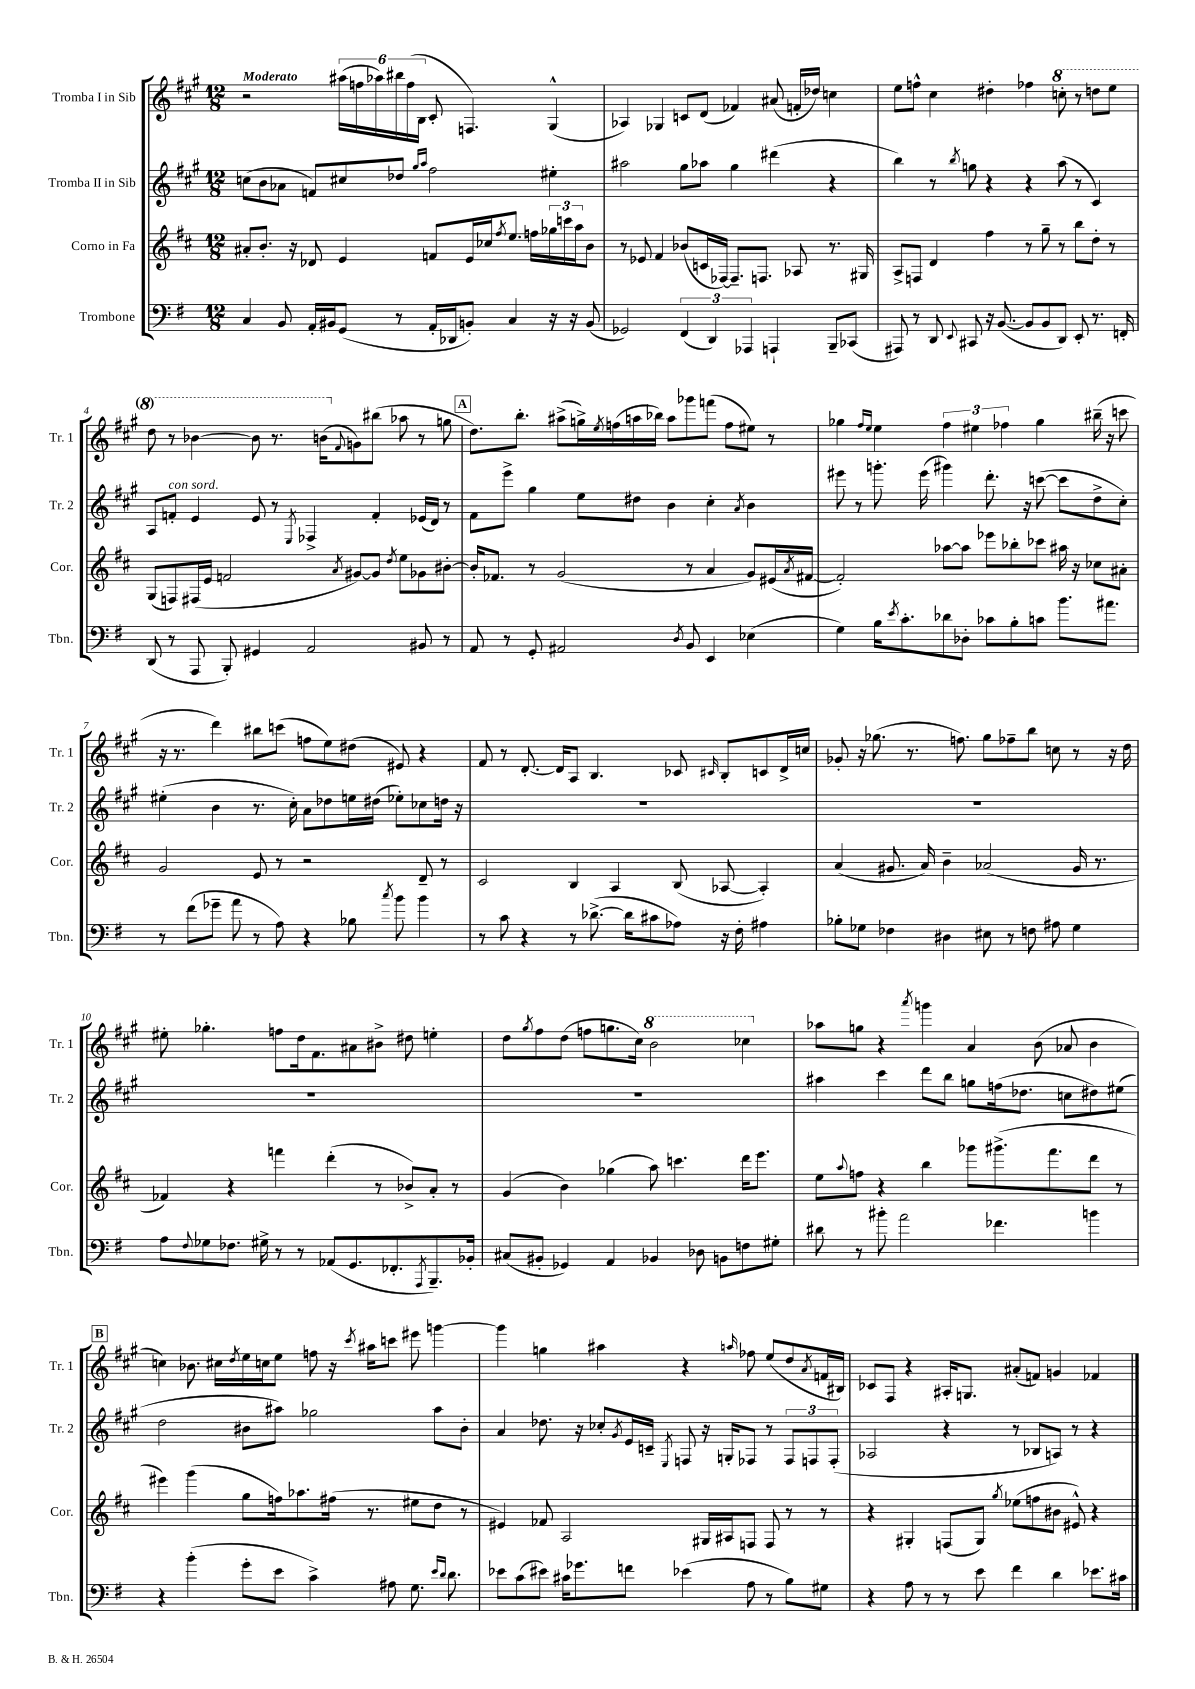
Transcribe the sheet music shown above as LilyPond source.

<<
\new StaffGroup <<
\new Staff = "s0" \with { instrumentName = "Tromba I in Sib" shortInstrumentName = "Tr. 1" } {
    \clef treble \key a \major \numericTimeSignature \time 12/8 \tempo "Moderato"
    r2 \tuplet 6/4 { ais''16( f''16 aes''16) bis''16 f''16( b16 } cis'8-. f4.) gis4-^( |
    aes4) ges4 c'8 d'8( fes'4) ais'8( f'16-. des''16) c''4 |
    e''8 f''8-^ cis''4 dis''4-. fes''4 \ottava #1 c'''8-. r8 d'''!8 e'''8 |
    d'''8 r8 bes''4~ bes''8 r8. b''16( \ottava #0 \appoggiatura { fis'8 } g'8) bis''8( aes''8 r8 g''8 |
    \mark \markup { \box "A" } d''8.) b''8.-. ais''8->( g''16->) \acciaccatura { e''8 } f''16( a''16 bes''16) a''8 ges'''8 f'''8( f''8 eis''8) r8 |
    ges''4 \grace { fis''16 e''16 } e''4 \tuplet 3/2 { fis''4 eis''4 fes''4 } ges''4 bis''16--( r16 c'''8 |
    r16 r8. d'''4) bis''8 c'''8( f''8 e''8) dis''8( eis'8) r4 |
    fis'8 r8 d'8.~-. d'16 a8 b4. ces'8 \grace { cis'16 } b8-. c'8 d'16-> c''16 |
    ges'8-. r16 ges''8.( r8. f''8.) ges''8 fes''8-- b''8 c''8 r8 r16 d''16 |
    eis''8-. ges''4.-. f''8 d''16 fis'8. ais'8 bis'8-> dis''8 e''4-. |
    d''8 \acciaccatura { gis''8 } fis''8 d''8( f''8 g''8. cis''16) \ottava #1 b''2 ces'''4 \ottava #0 |
    aes''8 g''8 r4 \acciaccatura { a'''8 } g'''4 a'4 b'8( aes'8 b'4 |
    \mark \markup { \box "B" } c''4) bes'8. cis''16 \acciaccatura { d''8 } e''16 c''16 e''8 f''8 r16 \acciaccatura { cis'''8 } ais''16 c'''8 eis'''8 g'''4~ |
    g'''4 g''4 ais''4 r4 \grace { a''16 } fes''8 e''8( d''8 \acciaccatura { a'8 } f'16 bis16) |
    ces'8 fis8 r4 ais16-. g8. ais'8-.( f'8) g'4 fes'4 \bar "|." |
}
\new Staff = "s1" \with { instrumentName = "Tromba II in Sib" shortInstrumentName = "Tr. 2" } {
    \clef treble \key a \major \numericTimeSignature \time 12/8
    c''8( b'8 aes'8 f'8) cis''8 des''8 \grace { gis''16 a''16 } fis''2 eis''4-. |
    ais''2 gis''8 aes''8 gis''4 dis'''4( r4 |
    b''4) r8 \acciaccatura { b''8 } g''8 r4 r4 a''8( r8 cis'4) |
    a8 f'8-.^\markup { \italic "con sord." } e'4 e'8 r8 \acciaccatura { e8 } fes4-> f'4-. ees'16( d'16) r8 |
    \mark \markup { \box "A" } fis'8 e'''8-> gis''4 e''8 dis''8 b'4 cis''4-. \acciaccatura { a'8 } b'4 |
    eis'''8 r8 g'''8.-. eis'''16( gis'''4) d'''8.-. r16 c'''8~( c'''8 d''8-> cis''8-.) |
    eis''4-.( b'4 r8. cis''16-.) a'8 des''8 e''16 dis''16( ees''8-.) ces''8 d''16 r16 |
    R1. |
    R1. |
    R1. |
    R1. |
    ais''4 cis'''4 d'''8 b''8 g''8 f''16( des''8. c''8 dis''8) eis''8( |
    \mark \markup { \box "B" } d''2 bis'8 ais''8) ges''2 ais''8 bis'8-. |
    a'4 des''8. r16 ces''8-. \acciaccatura { gis'8 } e'16 c'16-- \acciaccatura { e8 } f8 r16 g16-. fes8 r8 \tuplet 3/2 { fes8 f8 f8-.( } |
    aes2 r4 r8 bes8 a8) r8 r4 \bar "|." |
}
\new Staff = "s2" \with { instrumentName = "Corno in Fa" shortInstrumentName = "Cor." } {
    \clef treble \key d \major \numericTimeSignature \time 12/8
    ais'8-. b'8.-. r16 des'8 e'4 f'8 e'16 ces''16 \acciaccatura { fis''8 } e''8. f''16 \tuplet 3/2 { ges''16 c'''16 a''16 } b'8 |
    r8 ees'8 fis'4 bes'8( c'16 fes16~) fes8.-- f8. aes8 r8. gis16 |
    a8-> f8 d'4 fis''4 r8 g''8-- r8 b''8 d''8-. r8 |
    g8( f8) fis16( e'16 f'2 \acciaccatura { a'8 } gis'8~) gis'8 \acciaccatura { d''8 } e''8 ges'8 bis'8~-. |
    \mark \markup { \box "A" } bis'16-. fes'8. r8 g'2( r8 a'4 g'8) eis'16( \acciaccatura { a'8 } fis'16~ |
    fis'2-.) aes''8~ aes''8 ees'''8 bes''8-. ces'''8 ais''16 r16 ces''8 ais'8-. |
    g'2 e'8 r8 r2 d'8-- r8 |
    cis'2 b4 a4 b8( aes8~ aes4-.) |
    a'4( gis'8. a'16) b'4-- aes'2( gis'16 r8. |
    fes'4) r4 f'''4 d'''4-.( r8 bes'8->) a'8-. r8 |
    g'4( b'4) ges''4( a''8) c'''4. d'''16 e'''8. |
    e''8 \appoggiatura { a''8 } f''8 r4 b''4 ges'''8 gis'''8.->( fis'''8. d'''8 r8 |
    \mark \markup { \box "B" } eis'''4) g'''4( g''8 f''16) aes''8. fis''16( r8. eis''8 d''8 r8 |
    eis'4) fes'8 a2 gis16 ais16 f8 f8 r8 r8 |
    r4 gis4-. f8( gis8) \acciaccatura { g''8 } ees''8( f''8 bis'8 eis'8-^) r4 \bar "|." |
}
\new Staff = "s3" \with { instrumentName = "Trombone" shortInstrumentName = "Tbn." } {
    \clef bass \key g \major \numericTimeSignature \time 12/8
    c4 b,8 a,16-. bis,16 g,8( r8 a,16-. des,16 b,8-.) c4 r16 r16 b,8( |
    ges,2) \tuplet 3/2 { fis,4( d,4) aes,,4 } a,,4-! b,,8-- ces,8( |
    ais,,8) r8 d,8 \appoggiatura { e,8 } cis,8 r16 b,8.~( b,8 b,8 d,8) e,8-. r8. f,16-. |
    d,8( r8 a,,8 b,,8-.) gis,4 a,2 bis,8 r8 |
    \mark \markup { \box "A" } a,8 r8 g,8-. ais,2 \acciaccatura { d8 } b,8 e,4 ees4( |
    g4) b16 \acciaccatura { e'8 } c'8.-. des'8 des8-. ces'8 b8-. c'8 b'8. ais'8. |
    r8 fis'8( ges'8-- a'8 r8 a8) r4 bes8 \acciaccatura { c''8 } b'8 b'4 |
    r8 c'8 r4 r8 des'8.~->( des'16 cis'8 aes8) r16 fis16-. ais4 |
    bes8-. ges8 fes4 dis4 eis8 r8 f8 ais8 ges4 |
    a8 \appoggiatura { fis8 } ges8 fes8. gis16-> r8 r8 aes,8( g,8. fes,8.-. \acciaccatura { a,,8 } b,,8.--) bes,16-. |
    cis8( bis,8-. ges,4) a,4 bes,4 des8 b,8 f8 gis8-. |
    dis'8 r8 bis'8-. a'2 fes'4. b'4 |
    \mark \markup { \box "B" } r4 b'4-.( g'8-. e'8 c'4->) ais8 g8. \grace { e'16 d'16 } d'8. |
    ees'8 c'8( eis'8) cis'16 ges'8. f'8 ees'4( a8 r8 b8) gis8 |
    r4 a8 r8 r8 e'8 fis'4 d'4 ees'8. cis'16 \bar "|." |
}
>>
>>
